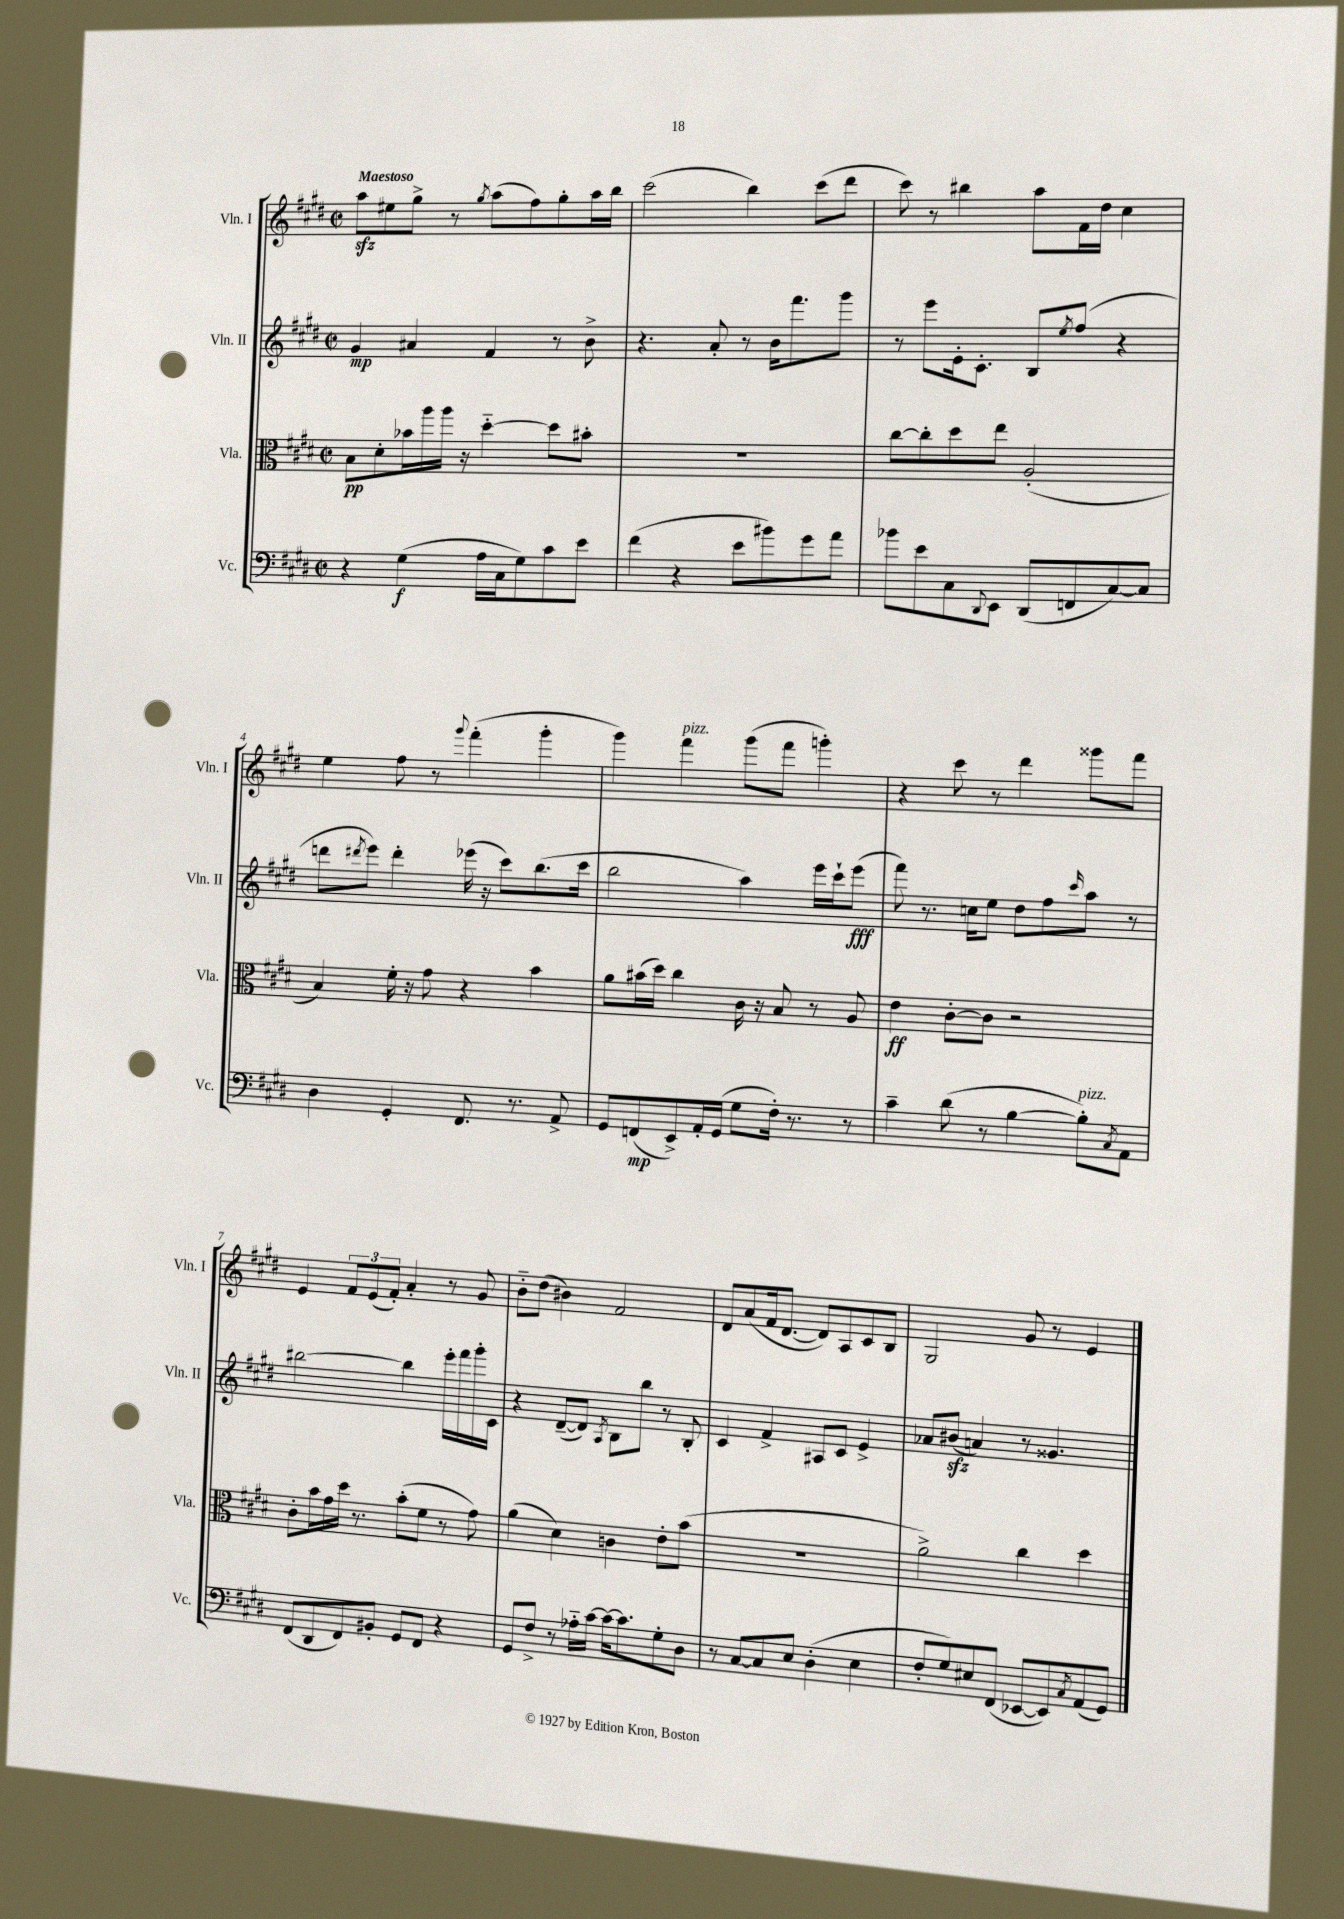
<<
\new StaffGroup <<
\new Staff = "s0" \with { instrumentName = "Vln. I" shortInstrumentName = "Vln. I" } {
    \clef treble \key e \major \defaultTimeSignature \time 2/2 \tempo "Maestoso"
    a''8\sfz eis''8 gis''8-> r8 \acciaccatura { gis''8 } a''8( fis''8) gis''8-. a''16 b''16 |
    cis'''2( b''4) cis'''8( dis'''8 |
    cis'''8) r8 bis''4 a''8 fis'16 dis''16 cis''4 |
    e''4 fis''8 r8 \appoggiatura { gis'''8 } fis'''4-.( gis'''4-. |
    gis'''4) fis'''4^\markup { \italic "pizz." } gis'''8( fis'''8 g'''4-.) |
    r4 cis'''8 r8 dis'''4 gisis'''8 fis'''8 |
    e'4 \tuplet 3/2 { fis'8 e'8( fis'8-.) } a'4-. r8 gis'8 |
    b'8-_ dis''8( bis'4) fis'2 |
    dis'8 a'8( fis'16 dis'8.~ dis'8) a8 cis'8 b8 |
    gis2 gis'8 r8 e'4 \bar "|." |
}
\new Staff = "s1" \with { instrumentName = "Vln. II" shortInstrumentName = "Vln. II" } {
    \clef treble \key e \major \defaultTimeSignature \time 2/2
    gis'4\mp ais'4 fis'4 r8 b'8-> |
    r4. a'8-. r8 b'16 fis'''8. gis'''8 |
    r8 e'''8 e'16-. cis'8.-. b8 \acciaccatura { e''8 } fis''8( r4 |
    d'''8 \acciaccatura { dis'''8 } e'''8) dis'''4-. ees'''16( r16 cis'''8) b''8.( cis'''16 |
    b''2 a''4) e'''16 cis'''16-! e'''8\fff( |
    fis'''8) r8. c''16 e''8 dis''8 fis''8 \grace { cis'''16 } a''8 r8 |
    bis''2~ bis''4 e'''16-. fis'''16 gis'''16-. cis'16 |
    r4 dis'8~--( dis'8) \acciaccatura { a8 } b8 b''8 r8 b8-. |
    cis'4 fis'4-> ais8 cis'8 e'4-> |
    aes'8 bis'8\sfz( a'4) r8 gisis'4. \bar "|." |
}
\new Staff = "s2" \with { instrumentName = "Vla." shortInstrumentName = "Vla." } {
    \clef alto \key e \major \defaultTimeSignature \time 2/2
    b8\pp dis'8-. bes'16 a''16 a''16 r16 dis''4~-_ dis''8 bis'8-. |
    R1 |
    cis''8~ cis''8-. dis''8 e''8 a2-.( |
    b4) fis'16-. r16 gis'8 r4 b'4 |
    a'8 bis'16( dis''16) cis''4 cis'16 r16 b8 r8 a8 |
    e'4\ff cis'8~-. cis'8 r2 |
    cis'8-. b'16 gis'16 dis''16 r8. b'8-.( fis'8 r8 gis'8) |
    a'4( dis'4) c'4 e'8-. b'8( |
    R1 |
    a'2->) cis''4 dis''4 \bar "|." |
}
\new Staff = "s3" \with { instrumentName = "Vc." shortInstrumentName = "Vc." } {
    \clef bass \key e \major \defaultTimeSignature \time 2/2
    r4 gis4\f( a16 cis16 gis8) cis'8 e'8 |
    fis'4( r4 e'8 bis'8) gis'8 a'8 |
    bes'8 e'8 cis8 \appoggiatura { dis,8 } e,8 dis,8( f,8 cis8~) cis8 |
    dis4 gis,4-. fis,8. r8. a,8-> |
    gis,8 f,8\mp( e,8->) a,16-. gis,16( gis8 fis16-.) r8. r8 |
    cis'4-- dis'8( r8 b4~ b8-.^\markup { \italic "pizz." }) \acciaccatura { cis8 } a,8 |
    fis,8( dis,8 fis,8) bis,8-. gis,8 fis,8 r4 |
    gis,8 fis8-> r8 aes16-_ cis'16~ cis'16~ cis'8. gis8-. dis8 |
    r8 cis8~ cis8 e8 dis4-.( e4 |
    fis8-. gis8) eis8 fis,8( ees,8~ ees,8) \acciaccatura { cis8 } a,8( gis,8) \bar "|." |
}
>>
>>
